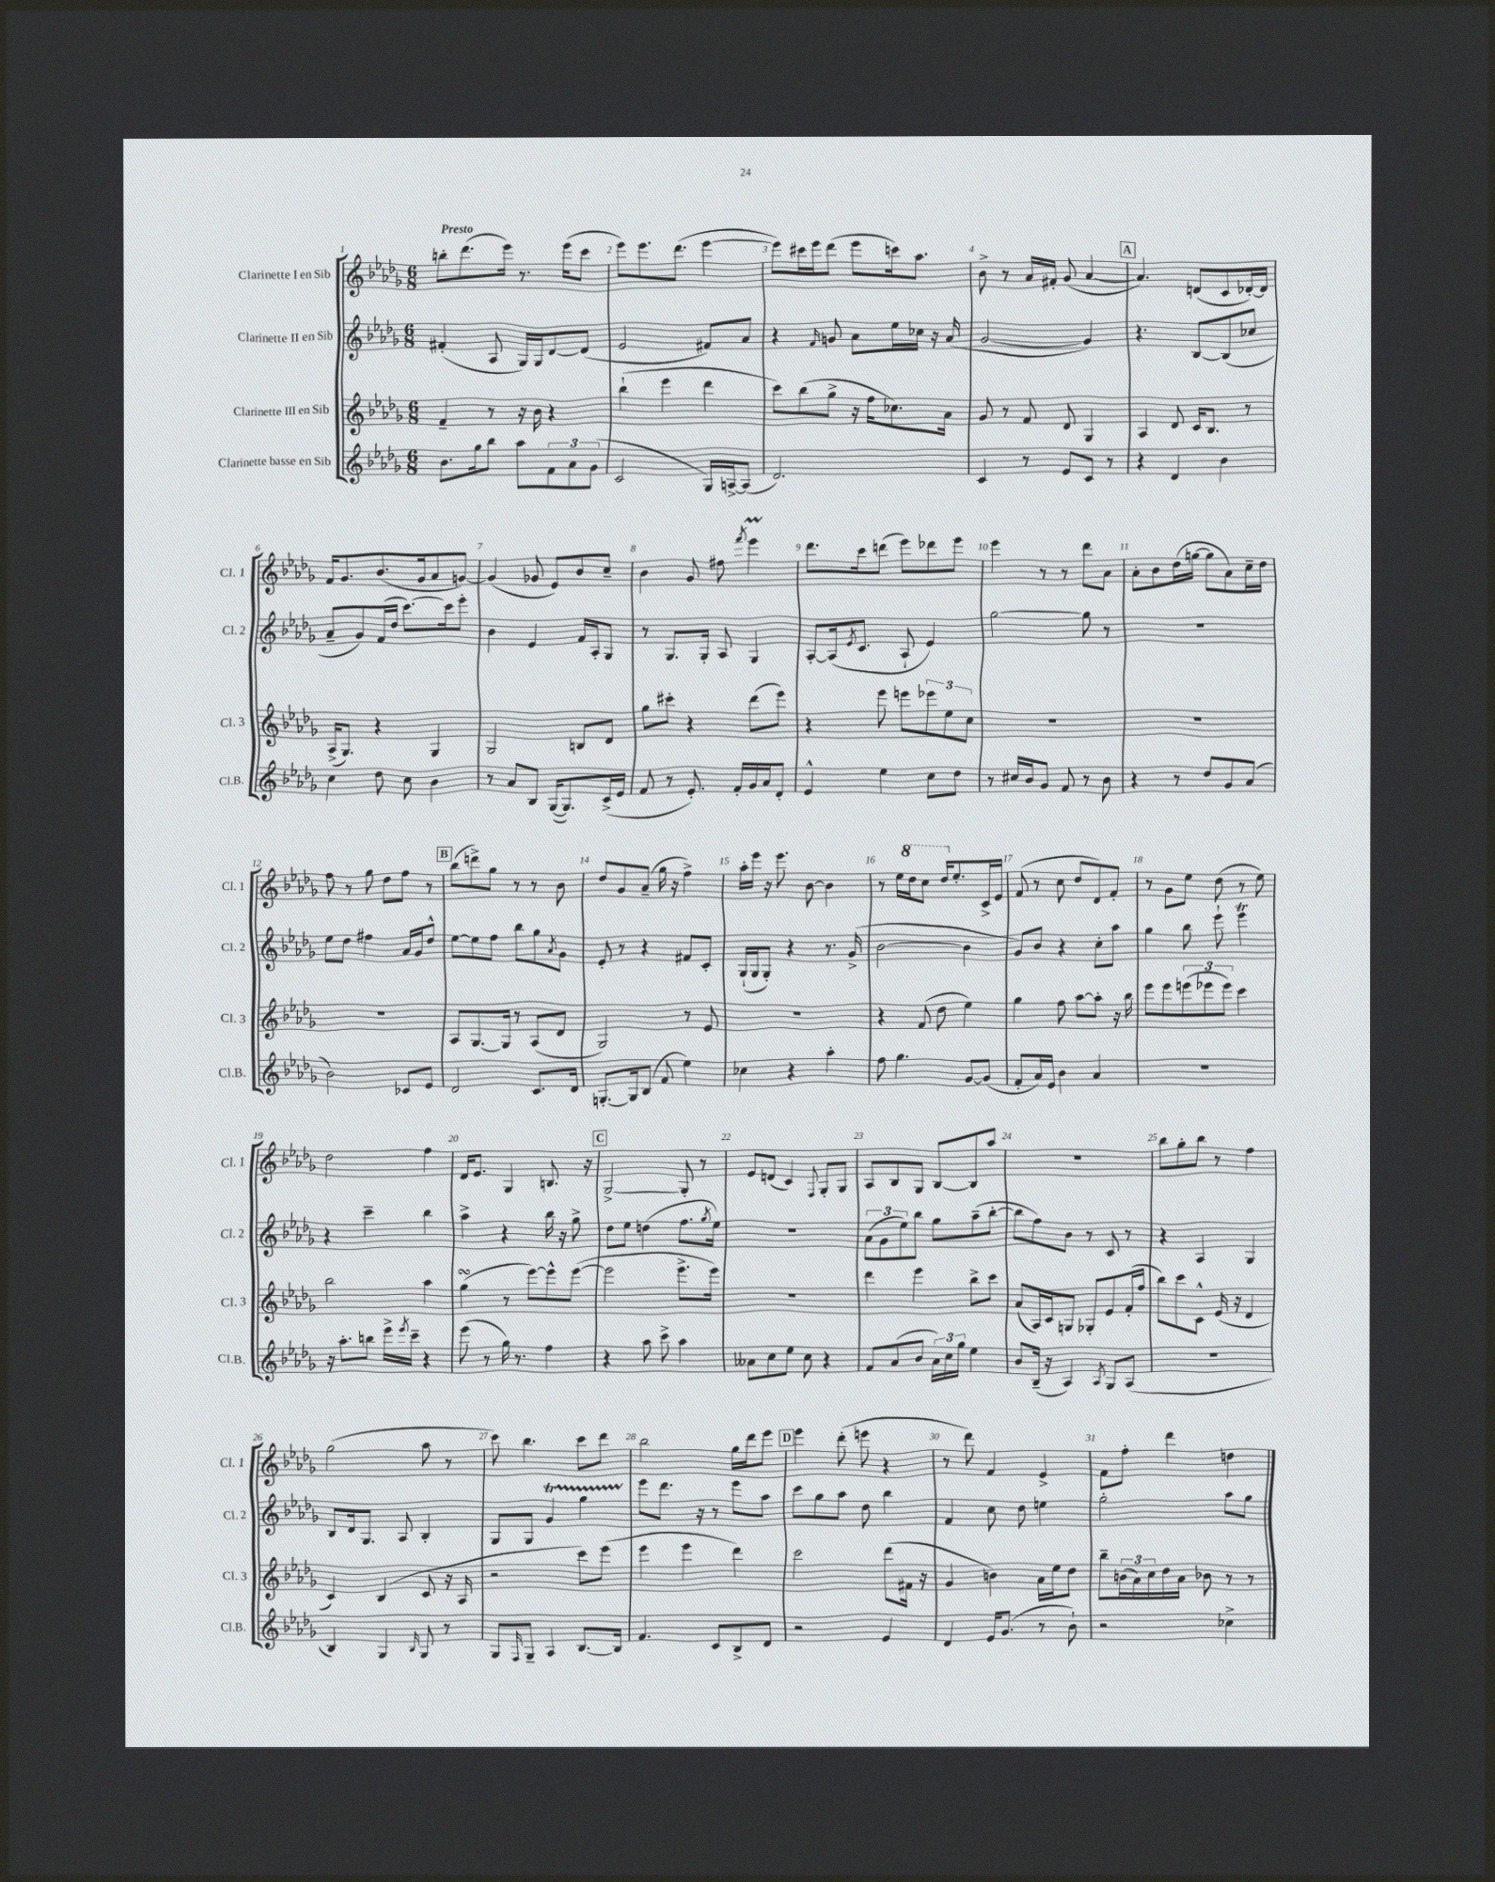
<<
\new StaffGroup <<
\new Staff = "s0" \with { instrumentName = "Clarinette I en Sib" shortInstrumentName = "Cl. 1" } {
    \clef treble \key des \major \numericTimeSignature \time 6/8 \tempo "Presto"
    b''8-. des'''8.( ees'''16) r8. ees'''16( c'''8 |
    ees'''8) ees'''8. des'''8.( ees'''4~ |
    ees'''8) cis'''16 ees'''16 des'''8( ees'''8 c'''16) aes''8. |
    bes'8-> r8 aes'16 fis'16-. ges'8( aes'4~ |
    \mark \markup { \box "A" } aes'4.) d'8( c'8 des'16~-.) des'16 |
    f'16 ges'8. bes'8.( ges'16 aes'8 g'8~) |
    g'4( ges'8 ees'8) bes'8 c''8-- |
    bes'4 ges'8 fis''8 \acciaccatura { f'''8 } ees'''4\prall |
    des'''8. c'''16 d'''8( ees'''8) des'''8 ees'''8 |
    ees'''4 r8 r8 des'''8 aes'8 |
    aes'8-. bes'8 des''16( g''16~ g''8 aes'8) c''16-- des''16 |
    f''8 r8 ges''8 des''8 f''8 r8 |
    \mark \markup { \box "B" } bes''8( d'''8->) ges''8 r8 r8 bes'8 |
    des''8 ges'8 aes'8--( ges''16 r16 f''4->) |
    aes''16-. ees'''16 r16 ees'''8. bes'8~ bes'4 |
    r8 ees''16 \ottava #1 des'''16 c'''8 des'''16 \ottava #0 ees''8.-. c'16-> ees'16 |
    f'8( r8 c''8 des''8 des'8) f'8-. |
    r8 ges'8 ees''8 des''8( r8 ees''8) |
    des''2 f''4 |
    des'16 ees'8. ges4 b8. r16 |
    \mark \markup { \box "C" } ges2~-> ges8-. r8 |
    ees'8 d'8( c'4) \appoggiatura { f8 } ges8-. ges8 |
    aes8 bes8 ges8 bes8~ bes8 aes''8 |
    R2. |
    bes''8 ges''8-. bes''8 r8 f''4 |
    ges''2( aes''8 r8 |
    c'''8) bes''4. c'''8 des'''8 |
    bes''2 ges''16 des'''16 ees'''8 |
    \mark \markup { \box "D" } ees'''4 des'''8-.( e'''8 r4 |
    r8 des'''8) f'4 ees'4-> |
    f'8 f''8-. des'''4 d''4 \bar "|." |
}
\new Staff = "s1" \with { instrumentName = "Clarinette II en Sib" shortInstrumentName = "Cl. 2" } {
    \clef treble \key des \major \numericTimeSignature \time 6/8
    fis'4-.( aes8 ges16) ges16 des'8~ des'8( |
    ees'2 fis'8) aes'8 |
    r4 \grace { f'16 } g'8 aes'8 ees''16 ces''16 r16 aes'16( |
    ges'2~ ges'4) |
    \mark \markup { \box "A" } r4. bes8~ bes8( ces''8 |
    aes'8-- ges'8) f'16( des''16 c'''8.~) c'''16 ees'''8-. |
    bes'4 ees'4 f'16 aes16-. ges8 |
    r8 ges8. ges16-. aes8 ges4 |
    aes8~-. aes16( \acciaccatura { ees'8 } c'8. aes8-! ees'4) |
    ges''2~ ges''8 r8 |
    R2. |
    ees''8 des''8 fis''4 aes'16 ges'16 des''8-^ |
    \mark \markup { \box "B" } ees''8~ ees''8 f''8 bes''8 ges''8 \acciaccatura { aes'8 } ges'8 |
    ees'8-. r8 r4 fis'8 c'8-. |
    ges16-!( ges16 ges8-.) r4 r8. ges'16->( |
    bes'2~ bes'4 |
    ges'8) bes'8 r4 c''8-. aes''8 |
    ges''4 bes''8 ees'''8-! ees'''4\trill |
    r4 c'''4-- bes''4 |
    aes''4-> r4 bes''16 r16 ges''8-> |
    \mark \markup { \box "C" } des''8 ees''8 d''4( f''8. \acciaccatura { ges''8 } ees''16) |
    R2. |
    \tuplet 3/2 { aes'8( ges'8 ees''8) } bes''8 ges''8 aes''8--( bes''8~-. |
    bes''8 f''8) bes'8 r8 c'8 r8 |
    r4 aes4 ges4 |
    bes8 des'16 ges8. aes8 bes4-. |
    ges8 ges8 ges'4\startTrillSpan ges''4 |
    ees'''8\stopTrillSpan des'''8. r16 r8 ees'''8 aes''8 |
    \mark \markup { \box "D" } c'''8 ges''8 aes''8 des''8 bes''4 |
    f'4 c''8 des''8 e''4 |
    ges''2-. aes''8 ges''8 \bar "|." |
}
\new Staff = "s2" \with { instrumentName = "Clarinette III en Sib" shortInstrumentName = "Cl. 3" } {
    \clef treble \key des \major \numericTimeSignature \time 6/8
    f'4-- r8 r16 bes'16 r4 |
    bes''4-!( ees'''4 des'''4 |
    c'''8) bes''8( ges''8-> r16 f''16 ces''8.) aes'16 |
    ges'8 r8 f'8 des'8 ges4 |
    \mark \markup { \box "A" } aes4 des'8 c'16 bes8. r8 |
    aes16->( ges8.) r4 ges4 |
    ges2 b8 des'8 |
    ges''8 cis'''8-. r4 des'''8( ees'''8) |
    r4 ees'''8 e'''8 \tuplet 3/2 { ees'''8 ees''8 c''8 } |
    R2. |
    R2. |
    R2. |
    \mark \markup { \box "B" } aes8 ges8.~ ges16 r8 aes8( des'8 |
    ges2) r8 ees'8 |
    R2. |
    r4 f'8( des''8 ees''4) |
    ges''4 f''8 aes''8~ aes''8-. r16 bes''16 |
    ees'''8 ees'''8 \tuplet 3/2 { e'''8( ees'''8 ees'''8) } c'''4 |
    bes''2 aes''4 |
    ges''4\turn( r8 ees'''8~) ees'''8-^ ees'''8~( |
    \mark \markup { \box "C" } ees'''2 ees'''8.-> ees'''16) |
    R2. |
    des'''4 ees'''4 bes''8-> c'''8 |
    aes'8( aes16) c'16 g8 ges8-. ees'8 f'16-.( f''16 |
    bes''8) c'''8 c'8-^ ees'16( r16 des'4 |
    c'4) bes4( c'8 r16 aes16 |
    r2 c'''8) ees'''8( |
    ees'''4 ees'''4 des'''4) |
    \mark \markup { \box "D" } c'''2 des'''8( fis'16 r16 |
    ges'4 b'4) aes'16 ees''16 des''8 |
    bes''8-- \tuplet 3/2 { b'16( aes'16) c''16 } des''16 aes'16 bes'8 r8 r8 \bar "|." |
}
\new Staff = "s3" \with { instrumentName = "Clarinette basse en Sib" shortInstrumentName = "Cl.B." } {
    \clef treble \key des \major \numericTimeSignature \time 6/8
    bes'8. ges''16 bes''8 aes''8 \tuplet 3/2 { f'8 aes'8 ges'8( } |
    c'2 ges16) a16~-> a8( |
    des'2.) |
    c'4 r8 ees'8 c'8 r8 |
    \mark \markup { \box "A" } r4 des'4 bes'4 |
    c''4 des''8 c''8 bes'4 |
    r8 aes'8 bes8 ges16~( ges8.) c'16->( ees'16 |
    f'8 r8 ees'8.-.) f'16-. ges'16 aes'16 des'8-. |
    ees'4-^ ees''4 c''8 des''8 |
    r8 cis''16 bes'16 ges'8 f'8 r8 bes'8 |
    r4 r8 des''8 ges'8 aes'8( |
    bes'2) ces'8 ees'8 |
    \mark \markup { \box "B" } des'2 c'8. des'16 |
    g8.~-. g16 bes8( f'8 ees''4) |
    ces''4 r4 aes''4-. |
    f''8 ges''4. ges'8~ ges'8( |
    f'8-. aes'16) ees'16 bes'4 aes'4 |
    R2. |
    r16 aes''8.-. b''8 ees'''16-> \acciaccatura { ees'''8 } c'''16-- r4 |
    ees'''8( r8 ges''16) r8. f''4 |
    \mark \markup { \box "C" } r4 aes''8 c'''8-> aes''4 |
    aeses'8 c''8 ees''8 c''8 r4 |
    f'8 aes'8( bes'8 \tuplet 3/2 { aes'16) c''16 ges''16 } ees''4 |
    bes'8 bes16--( r16 aes4) \acciaccatura { aes8 } ges8 aes8( |
    R2. |
    bes4) ges4 \grace { bes16 } ges8 r8 |
    ges8 \grace { f16 } ges8-- aes4 bes8.~ bes16 |
    f'4. c'8 bes8-> des'8 |
    \mark \markup { \box "D" } r2 ees'4 |
    des'4 ees'16 ges'8.( r8 bes'8-!) |
    r2 ces''4-> \bar "|." |
}
>>
>>
\layout { \context { \Score \override BarNumber.break-visibility = ##(#f #t #t) barNumberVisibility = #all-bar-numbers-visible } }
